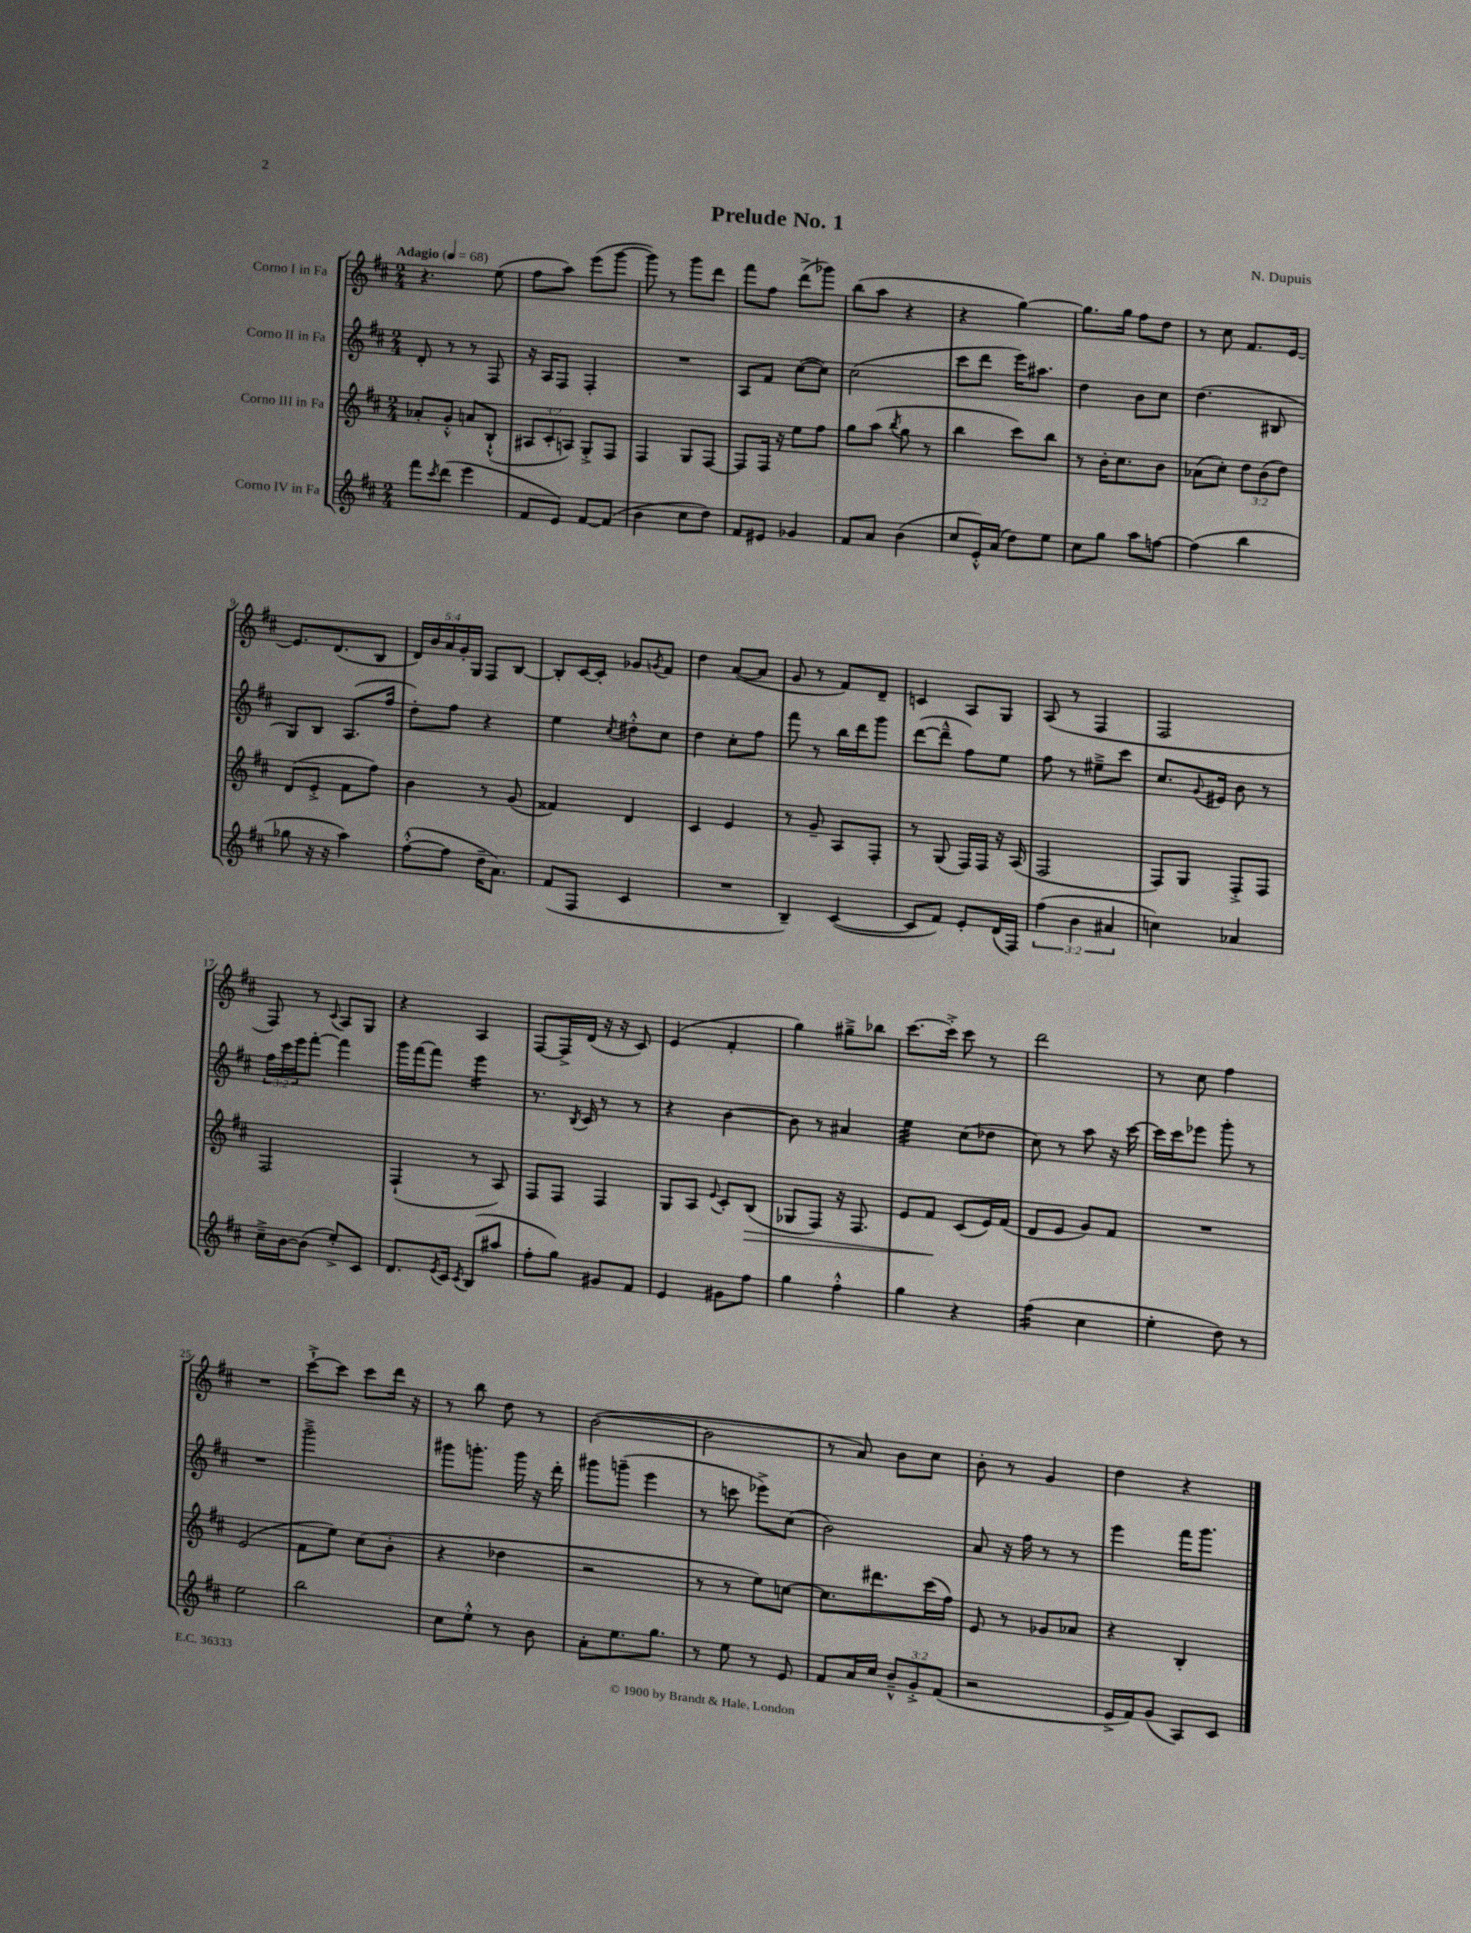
\header { title = "Prelude No. 1" composer = "N. Dupuis" }
<<
\new StaffGroup <<
\new Staff = "s0" \with { instrumentName = "Corno I in Fa" } {
    \clef treble \key d \major \numericTimeSignature \time 2/4 \override Staff.TupletNumber.text = #tuplet-number::calc-fraction-text \tempo "Adagio" 4 = 68
    r4. e''8( |
    fis''8 a''8) e'''8( g'''8~ |
    g'''8) r8 g'''8 d'''8 |
    fis'''8 fis''8 d'''8->( ges'''8) |
    b''8( a''8 r4 |
    r4 g''4~) |
    g''8. g''16 fis''8 d''8 |
    r8 cis''8 fis'8. e'16~ |
    e'8. d'8.( b8 |
    \tuplet 5/4 { d'16) b'16 a'16 g'16-. g16 } fis8 b8~ |
    b8-. cis'16~ cis'16-. ges'8 \acciaccatura { g'8 } fis'8 |
    d''4 a'8~( a'8 |
    g'8 r8 fis'8) d'8-- |
    c'4 a8 g8 |
    a8( r8 fis4 |
    fis2 |
    fis8) r8 \appoggiatura { cis'8 } a8 g8 |
    r4 a4 |
    fis8~ fis16-> d'16( r16 r16 cis'8) |
    e'4( fis'4-. |
    g''4) gis''8---> bes''8 |
    cis'''8.~ cis'''16-.-> cis'''8 r8 |
    d'''2 |
    r8 cis''8 fis''4 |
    R2 |
    cis'''8~-!-> cis'''8 cis'''8 d'''16 r16 |
    r8 b''8 d''8 r8 |
    b'2~( |
    b'2 |
    r8 a'8) b'8 cis''8 |
    b'8-. r8 g'4 |
    d''4 r4 \bar "|." |
}
\new Staff = "s1" \with { instrumentName = "Corno II in Fa" } {
    \clef treble \key d \major \numericTimeSignature \time 2/4 \override Staff.TupletNumber.text = #tuplet-number::calc-fraction-text
    d'8-. r8 r8 fis8 |
    r16 a16 fis8 fis4-. |
    R2 |
    a8 fis'8 cis''8~( cis''8) |
    cis''2( |
    cis'''8 d'''8 e'''16) ais''8. |
    d''4 b'8 cis''8 |
    d''4.( bis8 |
    g8) b8 a8.( fis''16 |
    d''8-.) fis''8 r4 |
    e''4 \acciaccatura { cis''8 } dis''8-.-^ cis''8 |
    d''4 cis''8-. fis''8 |
    fis'''8 r8 b''16 d'''16 g'''8 |
    d'''8~( d'''8---^ fis''8) e''8 |
    fis''8 r8 eis''8---> cis'''8 |
    cis''8. \appoggiatura { g'8 } eis'16 b'8 r8 |
    \tuplet 3/2 { fis''16 cis'''16 e'''16 } fis'''8~-. fis'''4 |
    g'''16 fis'''16~ fis'''8 e'''4:16 |
    r8. \acciaccatura { b8 } cis'16 r8 r8 |
    r4 b'4~ |
    b'8 r8 ais'4 |
    e''4:32 cis''8( des''8 |
    cis''8) r8 a''8 r16 cis'''16~ |
    cis'''16 cis'''16 ees'''8 g'''8-. r8 |
    R2 |
    g'''2---> |
    gis'''8 g'''8.-. g'''16 r16 d'''16-. |
    gis'''8 g'''8--( e'''4 |
    r8 c'''8 ees'''8->) cis''8( |
    b'2) |
    a'8 r16 fis''16 r8 r8 |
    e'''4 fis'''16 g'''8. \bar "|." |
}
\new Staff = "s2" \with { instrumentName = "Corno III in Fa" } {
    \clef treble \key d \major \numericTimeSignature \time 2/4 \override Staff.TupletNumber.text = #tuplet-number::calc-fraction-text
    aes'8-. g'8-.-^ a'8 b8-!-^( |
    \tuplet 3/2 { ais8 cis'8-. a8) } g8-.-> fis8 |
    fis4 g8 fis8~ |
    fis8 fis16 r16 e''8 fis''8 |
    g''8 a''8( \acciaccatura { b''8 } g''8 r8 |
    b''4 cis'''8) b''8 |
    r8 b'16-. cis''8. b'8 |
    aes'8( cis''8-.) \tuplet 3/2 { d''8 b'8( d''8) } |
    d'8( e'8-.-> fis'8 fis''8) |
    b'4 r8 g'8( |
    fisis'4) d'4 |
    cis'4 e'4 |
    r8 g'8-- a8 fis8-. |
    r8 g8( fis16) fis16 r16 a16( |
    fis2 |
    fis8) g8 fis8-.-> fis8 |
    fis2 |
    fis4-!( r8 a8) |
    fis8 fis8 fis4 |
    g8 a8 \appoggiatura { e'8 } cis'8-. b8\>( |
    ges8 fis8) r16 fis8. |
    e'8 fis'8\! cis'8( e'16) fis'16( |
    d'8 e'8 g'8) fis'8 |
    R2 |
    e'2( |
    fis'8 e''8) cis''8( b'8-. |
    r4 des''4 |
    r2 |
    r8 r8 e''8) c''8~ |
    c''8. dis'''8. cis'''16( fis''16) |
    e'8 r8 ges'8 aes'8 |
    r4 b4-. \bar "|." |
}
\new Staff = "s3" \with { instrumentName = "Corno IV in Fa" } {
    \clef treble \key d \major \numericTimeSignature \time 2/4 \override Staff.TupletNumber.text = #tuplet-number::calc-fraction-text
    fis'''8 \acciaccatura { cis'''8 } d'''8( e'''4 |
    fis'8 e'8) fis'8~ fis'8( |
    b'4 cis''8 d''8) |
    fis'8 eis'8 ges'4 |
    fis'8 a'8 b'4( |
    cis''8 e'16-.-^) a'16( d''8) e''8 |
    cis''8 g''8 a''8 f''8~ |
    f''4( b''4 |
    ges''8 r16 r16 a''4) |
    fis''8~-.-^( fis''8 d''16-- a'8.) |
    fis'8( fis8 cis'4 |
    R2 |
    b4--) cis'4~( |
    cis'8 fis'8) e'8-. d'16( fis16) |
    \tuplet 3/2 { fis''4( b'4 ais'4 } |
    c''4) aes'4 |
    cis''16---> b'16~ b'8( e''8-.->) cis'8 |
    d'8. \acciaccatura { e'8 } cis'16 \acciaccatura { cis'8 } b8( ais''8 |
    fis''8-. g''8) gis'8 fis'8 |
    e'4 gis'8 fis''8 |
    g''4 fis''4-.-^ |
    g''4 r4 |
    fis''4:16( cis''4 |
    e''4-. d''8) r8 |
    e''2 |
    b''2 |
    cis''8 e''8-.-^ r8 b'8 |
    a'8-. e''8. g''8. |
    r8 e''8 r8 e'8 |
    fis'8 a'16 cis''16 \tuplet 3/2 { b'8---^ g'8-.-> fis'8( } |
    r2 |
    e'16-> fis'16) g'8( a8) cis'8 \bar "|." |
}
>>
>>
